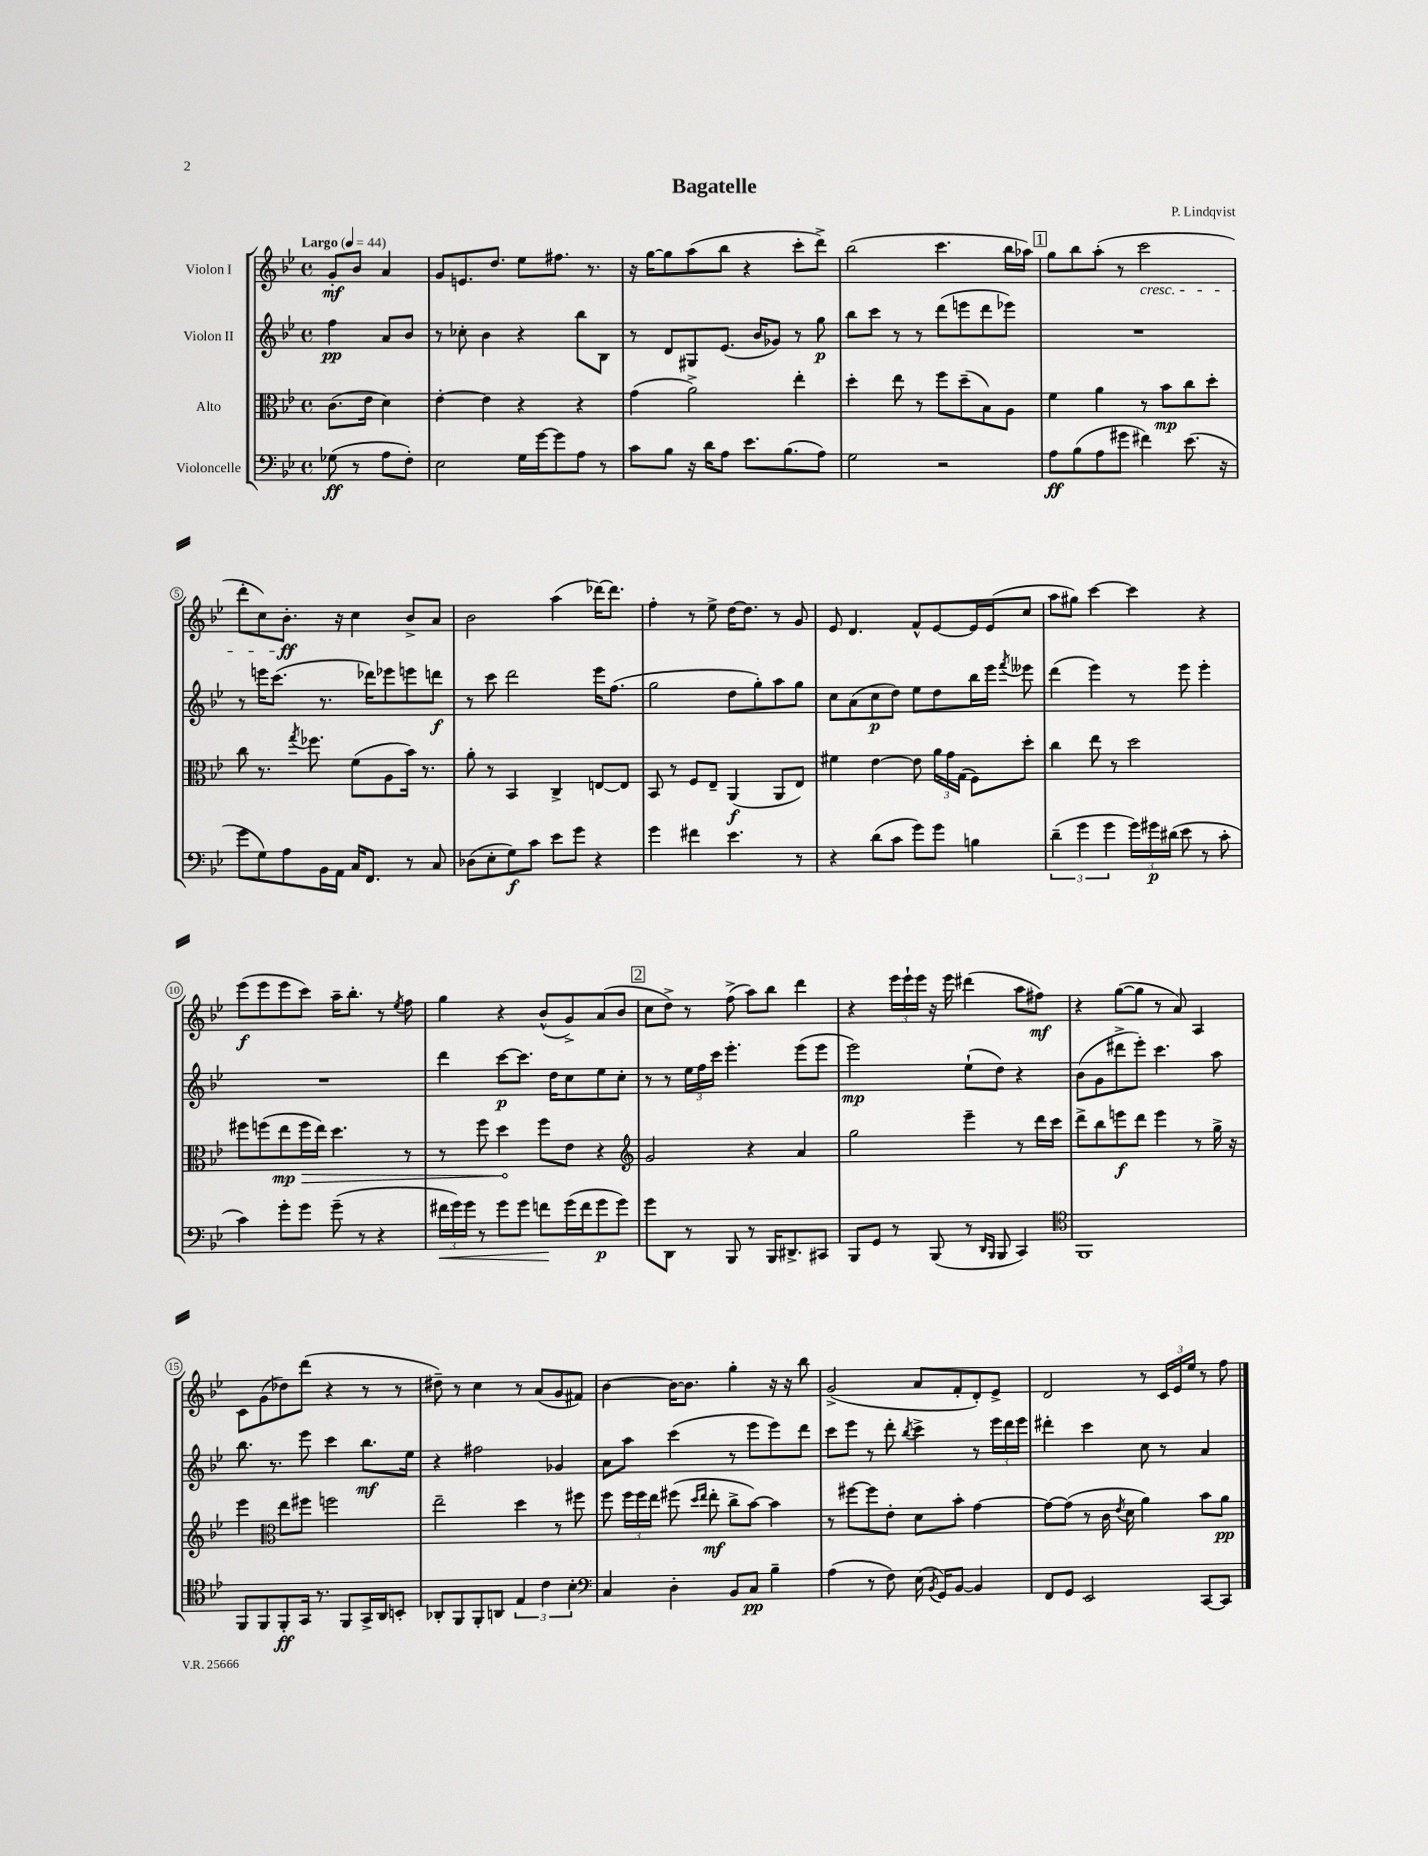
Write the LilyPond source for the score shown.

\header { title = "Bagatelle" composer = "P. Lindqvist" }
<<
\new StaffGroup <<
\new Staff = "s0" \with { instrumentName = "Violon I" } {
    \clef treble \key bes \major \defaultTimeSignature \time 4/4 \partial 2 \tempo "Largo" 4 = 44
    \autoBeamOff g'8[-.\mf bes'8] a'4 |
    g'8[ e'8. d''8.] ees''8[ fis''8.] r8. |
    r16 g''16[~ g''8 a''8( bes''8] r4 c'''8[-. d'''8]->) |
    bes''2( c'''4. bes''16[ aes''16]) |
    \mark \markup { \box "1" } g''8[ bes''8 a''8]-.( r8 c'''2\cresc |
    d'''8[-. c''8) bes'8.]-.\ff\! r16 c''4 bes'8[-> a'8] |
    bes'2 a''4( des'''16[~) des'''8.] |
    f''4-. r8 ees''8-> d''16[~ d''8.] r8 g'8 |
    ees'8 d'4. f'8[-^ ees'8~ ees'16 ees'16( c''8] |
    a''8[ gis''8]) c'''4~ c'''4 r4 |
    ees'''8[\f( ees'''8 ees'''8 c'''8]) a''16[-- bes''8.]-. r8 \acciaccatura { ees''8 } f''8 |
    g''4 r4 bes'8[-^( g'8->) a'8( bes'8] |
    \mark \markup { \box "2" } c''8[ d''8]->) r8 f''8->( a''8[) bes''8] d'''4 |
    r4 \tuplet 3/2 { ees'''16[ ees'''16-! ees'''16] } r16 ees'''16 dis'''4( a''8[ fis''8]\mf) |
    r4 g''8[~( g''8] r8 a'8) a4 |
    c'8[ g'8( des''8) d'''8]( r4 r8 r8 |
    dis''8--) r8 c''4 r8 a'8[( g'8 fis'8]) |
    bes'4~ bes'16[~ bes'8.] g''4-. r16 r16 bes''8 |
    g'2->( a'8[ f'8-. d'8-.) ees'8]-> |
    d'2 r8 \tuplet 3/2 { c'16[ ees'16 ees''16] } r8 f''8 \bar "|." |
}
\new Staff = "s1" \with { instrumentName = "Violon II" } {
    \clef treble \key bes \major \defaultTimeSignature \time 4/4 \partial 2
    \autoBeamOff f''4\pp a'8[ bes'8] |
    r8 ces''8-. bes'4 r4 bes''8[ bes8] |
    r8 d'8[ gis8 ees'8.]( bes'16[ ges'8]) r8 g''8\p |
    bes''8[ c'''8] r8 r8 d'''8[( e'''8 d'''8 ees'''8]) |
    \mark \markup { \box "1" } R1 |
    r8 e'''16[ c'''8.]( r8. des'''16[) ees'''8 e'''8 d'''8]\f |
    r8 c'''8 d'''2 ees'''16[ f''8.]( |
    g''2 d''8[ g''8-.) a''8 g''8] |
    c''8[ a'8( c''8\p d''8]) ees''8[ d''8 bes''16 ees'''16] \acciaccatura { f'''8 } eeses'''8 |
    d'''4( ees'''4) r8 ees'''8 ees'''4-. |
    R1 |
    d'''4 c'''8[~\p c'''8.] d''16[ c''8 ees''8 c''8]-. |
    \mark \markup { \box "2" } r8 r8 \tuplet 3/2 { ees''16[ f''16 c'''16] } ees'''4.-. ees'''8[( ees'''8] |
    ees'''2\mp) ees''8[-!( d''8]) r4 |
    bes'8[( g'8 dis'''8-> ees'''8]-.) c'''4. a''8 |
    bes''8. r8. ees'''8 c'''4 bes''8.[\mf ees''16] |
    r4 fis''2 ges'4 |
    a'8[ a''8] c'''4( r8 ees'''8[ ees'''8) d'''8] |
    c'''8[ ees'''8] r8 d'''8-. \acciaccatura { bes''8 } c'''4-> r8 \tuplet 3/2 { ees'''16[ d'''16 ees'''16] } |
    dis'''4-. c'''4 c''8 r8 a'4 \bar "|." |
}
\new Staff = "s2" \with { instrumentName = "Alto" } {
    \clef alto \key bes \major \defaultTimeSignature \time 4/4 \partial 2
    \autoBeamOff c'8.[( ees'16] d'4) |
    ees'4~-. ees'4 r4 r4 |
    g'4( a'2->) ees''4-. |
    d''4-. ees''8 r8 f''8[ d''8--( bes8) a8] |
    \mark \markup { \box "1" } f'4 a'4 r8 bes'8[\mp c''8 d''8]-. |
    c''8 r8. \acciaccatura { g''8 } fes''8. f'8[( a8 bes'16]) r8. |
    a'8-. r8 bes,4 c4-> e8[~ e8] |
    bes,8 r8 f8[ ees8]-- a,4\f( a,8[ ees8]) |
    fis'4 ees'4~ ees'8 \tuplet 3/2 { a'16[ g'16 g16]( } f8[) d''8]-. |
    c''4 ees''8 r8 d''2 |
    fis''8[ f''8( \once \override Hairpin.circled-tip = ##t ees''8\mp\> f''16 ees''16]) d''4. r8 |
    r8 f''8 d''4\! f''8[ ees'8] r4 |
    \mark \markup { \box "2" } \clef treble g'2 r4 a'4 |
    g''2 ees'''4-- r8 d'''16[ c'''16] |
    d'''8[-> bes''8 e'''8\f d'''8] e'''4 r8 g''16-> r16 |
    ees'''4 \clef alto ees''8[ fis''8] f''2 |
    ees''2-- d''4 r8 fis''8 |
    f''8 \tuplet 3/2 { f''16[ f''16 ees''16] } fis''8( \grace { d''16[ ees''16] } ees''8-.\mf c''8[-> bes'8]~) bes'4 |
    r8 fis''8[~ fis''8 ees'8]-. d'8[ bes'8]-. g'4~ |
    g'8[~ g'8]( r8 c'16 \acciaccatura { ees'8 } d'16 a'4) bes'8[ a'8]\pp \bar "|." |
}
\new Staff = "s3" \with { instrumentName = "Violoncelle" } {
    \clef bass \key bes \major \defaultTimeSignature \time 4/4 \partial 2
    \autoBeamOff ges8\ff( r8 a8[ f8]-.) |
    ees2 g16[ g'16~ g'8 a8] r8 |
    c'8[ bes8] r16 d'16[ a8] ees'8.[ bes8.( a8]) |
    g2 r2 |
    \mark \markup { \box "1" } a8[\ff bes8( a8 gis'8] fis'4) ees'8.( r16 |
    g'8[ g8) a8 bes,16 a,16] c16[ f,8.] r8 c8 |
    des8[( ees8-. g8\f) c'8] ees'8[ g'8] r4 |
    g'4 fis'4 ees'4. r8 |
    r4 d'8[( c'8] g'8[) g'8] b4 |
    \tuplet 3/2 { d'4--( g'4 g'4 } \tuplet 3/2 { g'16[) gis'16\p dis'16]( } ees'8 r8 c'8-. |
    c'4) g'8[-. g'8] g'8--( r8 r4 |
    \tuplet 3/2 { fis'16[\< g'16) g'16] } r8 g'8[ g'8] f'8[\! g'16( f'16 g'8\p g'8]) |
    \mark \markup { \box "2" } g'8[ d,8] r8 bes,,8 r8 bes,,16[ dis,8.-> cis,8] |
    bes,,8[ g,8] r8 bes,,8( r8 \grace { d,16[ bes,,16] } bes,,8 c,4) |
    \clef tenor f,1 |
    f,8[ f,8 f,8-.\ff g,16] r8. f,8[ g,16-> a,16 b,8]-. |
    aes,8[-. f,8 f,8-. a,8] \tuplet 3/2 { ees4 c'4 bes4-. } |
    \clef bass c4 d4-. bes,8[ c8]\pp bes4-- |
    a4( r8 f8) ees16( \acciaccatura { bes,8 } g,16[) bes,8]~ bes,4 |
    f,8[ g,8] ees,2 c,8[~ c,8] \bar "|." |
}
>>
>>
\layout { \context { \Score \override BarNumber.stencil = #(make-stencil-circler 0.1 0.3 ly:text-interface::print) } }
